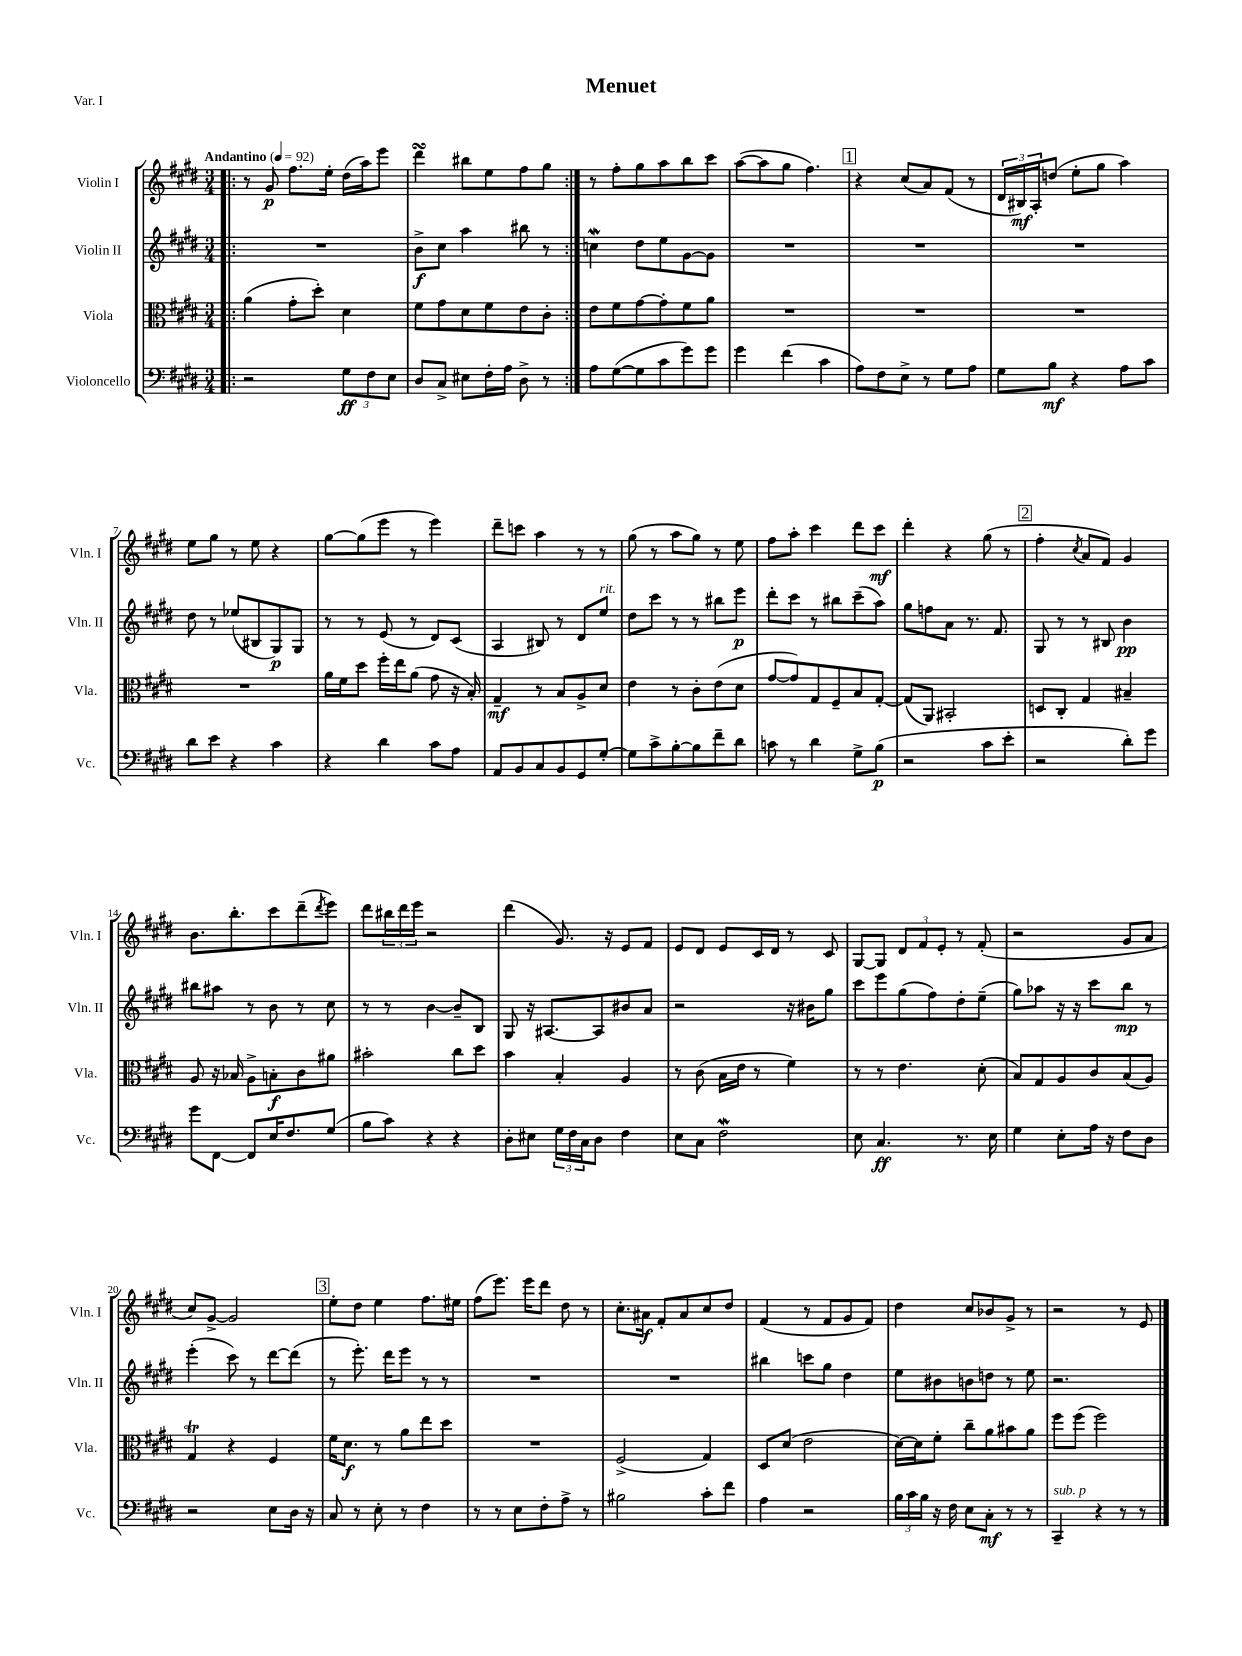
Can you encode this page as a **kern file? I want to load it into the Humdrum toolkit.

**kern	**dynam	**kern	**dynam	**kern	**dynam	**kern	**dynam
*part4	*part4	*part3	*part3	*part2	*part2	*part1	*part1
*staff4	*staff4	*staff3	*staff3	*staff2	*staff2	*staff1	*staff1
*I"Violoncello	*	*I"Viola	*	*I"Violin II	*	*I"Violin I	*
*I'Vc.	*	*I'Vla.	*	*I'Vln. II	*	*I'Vln. I	*
*clefF4	*	*clefC3	*	*clefG2	*	*clefG2	*
*k[f#c#g#d#]	*	*k[f#c#g#d#]	*	*k[f#c#g#d#]	*	*k[f#c#g#d#]	*
*M3/4	*	*M3/4	*	*M3/4	*	*M3/4	*
*MM92	*	*MM92	*	*MM92	*	*MM92	*
=1!|:	=1!|:	=1!|:	=1!|:	=1!|:	=1!|:	=1!|:	=1!|:
!	!	!	!	!	!	!LO:TX:a:B:t=Andantino	!
2r	.	(4a\	.	2.r	.	8r	.
.	.	.	.	.	.	8g#/	p
.	.	8g#'\L	.	.	.	8.ff#\L	.
.	.	8dd#'\J)	.	.	.	.	.
.	.	.	.	.	.	16ee'\Jk	.
12G#\L	ff	4d#\	.	.	.	(16dd#\LL	.
.	.	.	.	.	.	16aa\J)	.
12F#\	.	.	.	.	.	.	.
.	.	.	.	.	.	8eee\J	.
12E\J	.	.	.	.	.	.	.
=2	=2	=2	=2	=2	=2	=2	=2
8D#/L	.	8f#\L	.	8b^\L	f	4ddd#sSsS\	.
8C#^/J	.	8g#\	.	8cc#\J	.	.	.
8E#X\L	.	8d#\	.	4aa\	.	8bb#X\L	.
16F#'\L	.	8f#\	.	.	.	8ee\	.
16A\JJ	.	.	.	.	.	.	.
8D#^\	.	8e\	.	8bb#X\	.	8ff#\	.
8r	.	8c#'\J	.	8r	.	8gg#\J	.
=3:|!	=3:|!	=3:|!	=3:|!	=3:|!	=3:|!	=3:|!	=3:|!
8A\L	.	8e\L	.	4ccnw\	.	8r	.
([8G#\	.	8f#\	.	.	.	8ff#'\L	.
8G#\]	.	[8g#\	.	8dd#\L	.	8gg#\	.
8c#\	.	8g#'\]	.	8ee\	.	8aa\	.
8g#\)	.	8f#\	.	[8g#\	.	8bb\	.
8g#\J	.	8a\J	.	8g#\J]	.	8ccc#\J	.
=4	=4	=4	=4	=4	=4	=4	=4
4g#\	.	2.r	.	2.r	.	([8aa\L	.
.	.	.	.	.	.	8aa\]	.
(4f#\	.	.	.	.	.	8gg#\J	.
.	.	.	.	.	.	4.ff#\)	.
4c#\	.	.	.	.	.	.	.
!!LO:REH:place=s1:t=1
=5	=5	=5	=5	=5	=5	=5	=5
8A\L)	.	2.r	.	2.r	.	4r	.
8F#\	.	.	.	.	.	.	.
8E^\J	.	.	.	.	.	(8cc#/L	.
8r	.	.	.	.	.	8a/)	.
8G#\L	.	.	.	.	.	(8f#/J	.
8A\J	.	.	.	.	.	8r	.
=6	=6	=6	=6	=6	=6	=6	=6
8G#\L	.	2.r	.	2.r	.	24d#/LL	.
.	.	.	.	.	.	24B#X/)	mf
.	.	.	.	.	.	24A'/J	.
8B\J	mf	.	.	.	.	(8ddn/J	.
4r	.	.	.	.	.	8ee'\L	.
.	.	.	.	.	.	8gg#\J	.
8A\L	.	.	.	.	.	4aa\)	.
8c#\J	.	.	.	.	.	.	.
!!LO:LB:g=z
=7	=7	=7	=7	=7	=7	=7	=7
8d#\L	.	2.r	.	8dd#\	.	8ee\L	.
8e\J	.	.	.	8r	.	8gg#\J	.
4r	.	.	.	(8ee-X/L	.	8r	.
.	.	.	.	8B#X/	.	8ee\	.
4c#\	.	.	.	8G#/)	p	4r	.
.	.	.	.	8G#/J	.	.	.
=8	=8	=8	=8	=8	=8	=8	=8
4r	.	16a\LL	.	8r	.	[8gg#\L	.
.	.	16f#\J	.	.	.	.	.
.	.	8dd#\J	.	8r	.	(8gg#\]	.
4d#\	.	16ff#'\LL	.	(8e/	.	8eee\J	.
.	.	16ee\J	.	.	.	.	.
.	.	(8a\J	.	8r	.	8r	.
8c#\L	.	8g#\	.	8d#/L)	.	4eee\)	.
8A\J	.	16r	.	(8c#/J	.	.	.
.	.	16B'/)	.	.	.	.	.
=9	=9	=9	=9	=9	=9	=9	=9
8AA/L	.	4G#~/	mf	4A/	.	8ddd#~\L	.
8BB/	.	.	.	.	.	8cccn\J	.
8C#/	.	8r	.	8B#X/)	.	4aa\	.
8BB/	.	8B/L	.	8r	.	.	.
8GG#/	.	8A^/	.	8d#/L	.	8r	.
!	!	!	!	!LO:TX:a:i:t=rit.	!	!	!
[8G#'/J	.	8d#/J	.	8ee/J	.	8r	.
=10	=10	=10	=10	=10	=10	=10	=10
8G#\L]	.	4e\	.	8dd#\L	.	(8gg#\	.
8c#^\	.	.	.	8ccc#\J	.	8r	.
[8B'\	.	8r	.	8r	.	8aa\L	.
8B\]	.	8c#'\L	.	8r	.	8gg#\J)	.
8f#~\	.	(8e\	.	8bb#X\L	.	8r	.
8d#\J	.	8d#\J	.	8eee\J	p	8ee\	.
=11	=11	=11	=11	=11	=11	=11	=11
8cn\	.	[8g#/L	.	8ddd#'\L	.	8ff#\L	.
8r	.	8g#/])	.	8ccc#\J	.	8aa'\J	.
4d#\	.	8G#/	.	8r	.	4ccc#\	.
.	.	8F#~/	.	8bb#X\L	.	.	.
8G#^\L	.	8B/	.	(8ccc#~\	.	8ddd#\L	.
(8B\J	p	[8G#'/J	.	8aa\J)	.	8ccc#\J	mf
=12	=12	=12	=12	=12	=12	=12	=12
2r	.	(8G#/L]	.	8gg#\L	.	4ddd#'\	.
.	.	8AA/J)	.	8ffn\	.	.	.
.	.	2BB#X'/	.	8a\J	.	4r	.
.	.	.	.	8.r	.	.	.
8c#\L	.	.	.	.	.	(8gg#\	.
.	.	.	.	8.f#/	.	.	.
8e'\J	.	.	.	.	.	8r	.
!!LO:REH:place=s1:t=2
=13	=13	=13	=13	=13	=13	=13	=13
2r	.	8Dn/L	.	8G#/	.	4ff#'\	.
.	.	8C#'/J	.	8r	.	.	.
.	.	.	.	.	.	8qcc#/	.
.	.	4G#/	.	8r	.	8a/L	.
.	.	.	.	8B#X/	.	8f#/J)	.
8d#'\L)	.	4B#X~/	.	4b\	pp	4g#/	.
8g#\J	.	.	.	.	.	.	.
!!LO:LB:g=z
=14	=14	=14	=14	=14	=14	=14	=14
8g#\L	.	8A/	.	8bb#X\L	.	8.b\L	.
[8FF#\J	.	16r	.	8aa#X\J	.	.	.
.	.	16B-X/	.	.	.	8.bb'\	.
8FF#/L]	.	8A^\L	.	8r	.	.	.
16E/K	.	8Bn'\	f	8b\	.	8ccc#\	.
8.F#/	.	.	.	.	.	.	.
.	.	8c#\	.	8r	.	(8ddd#~\	.
.	.	.	.	.	.	8qddd#/	.
(8G#/J	.	8a#X\J	.	8cc#\	.	8eee\J)	.
=15	=15	=15	=15	=15	=15	=15	=15
8B\L	.	2b#X'\	.	8r	.	8ddd#\L	.
8c#\J)	.	.	.	8r	.	24bb#X\L	.
.	.	.	.	.	.	24ddd#\	.
.	.	.	.	.	.	24eee\JJ	.
4r	.	.	.	[4b\	.	2r	.
4r	.	8cc#\L	.	8b~/L]	.	.	.
.	.	8dd#\J	.	8B/J	.	.	.
=16	=16	=16	=16	=16	=16	=16	=16
8D#'\L	.	4b\	.	8G#/	.	(4ddd#\	.
8E#X\J	.	.	.	16r	.	.	.
.	.	.	.	[8.A#X/L	.	.	.
24G#\LL	.	4B'/	.	.	.	8.g#/)	.
24F#\	.	.	.	.	.	.	.
24C#\J	.	.	.	.	.	.	.
8D#\J	.	.	.	8A#/]	.	.	.
.	.	.	.	.	.	16r	.
4F#\	.	4A/	.	8b#X/	.	8e/L	.
.	.	.	.	8a/J	.	8f#/J	.
=17	=17	=17	=17	=17	=17	=17	=17
8E\L	.	8r	.	2r	.	8e/L	.
8C#\J	.	(8c#\	.	.	.	8d#/J	.
2F#W\	.	16B\LL	.	.	.	8e/L	.
.	.	16e\JJ	.	.	.	.	.
.	.	8r	.	.	.	16c#/L	.
.	.	.	.	.	.	16d#/JJ	.
.	.	4f#\)	.	16r	.	8r	.
.	.	.	.	16b#X\KL	.	.	.
.	.	.	.	8gg#\J	.	8c#/	.
=18	=18	=18	=18	=18	=18	=18	=18
8E\	.	8r	.	8ccc#\L	.	[8G#/L	.
4.C#/	ff	8r	.	8eee\	.	8G#/J]	.
.	.	4.e\	.	(8gg#\	.	12d#/L	.
.	.	.	.	.	.	12f#/	.
.	.	.	.	8ff#\)	.	.	.
.	.	.	.	.	.	12e'/J	.
8.r	.	.	.	8dd#'\	.	8r	.
.	.	(8d#'\	.	(8ee~\J	.	(8f#'/	.
16E\	.	.	.	.	.	.	.
=19	=19	=19	=19	=19	=19	=19	=19
4G#\	.	8B/L)	.	8gg#\L)	.	2r	.
.	.	8G#/	.	8aa-X\J	.	.	.
8E'\L	.	8A/	.	16r	.	.	.
.	.	.	.	16r	.	.	.
16A\Jk	.	8c#/	.	8ccc#\L	.	.	.
16r	.	.	.	.	.	.	.
8F#\L	.	(8B/	.	8bb\J	mp	8g#/L	.
8D#\J	.	8A/J)	.	8r	.	8a/J	.
!!LO:LB:g=z
=20	=20	=20	=20	=20	=20	=20	=20
2r	.	4G#t/	.	(4eee'\	.	8cc#/L)	.
.	.	.	.	.	.	[8g#^/J	.
.	.	4r	.	8ccc#\)	.	2g#/]	.
.	.	.	.	8r	.	.	.
8E\L	.	4F#/	.	[8ddd#\L	.	.	.
16D#\Jk	.	.	.	(8ddd#\J]	.	.	.
16r	.	.	.	.	.	.	.
!!LO:REH:place=s1:t=3
=21	=21	=21	=21	=21	=21	=21	=21
8C#/	.	16f#\KL	.	8r	.	8ee'\L	.
.	.	8.d#\J	f	.	.	.	.
8r	.	.	.	8.eee'\)	.	8dd#\J	.
8E'\	.	8r	.	.	.	4ee\	.
.	.	.	.	16ddd#\KL	.	.	.
8r	.	8a\L	.	8eee\J	.	.	.
4F#\	.	8ee\	.	8r	.	8.ff#\L	.
.	.	8dd#\J	.	8r	.	.	.
.	.	.	.	.	.	16ee#X\Jk	.
=22	=22	=22	=22	=22	=22	=22	=22
8r	.	2.r	.	2.r	.	(8ff#\L	.
8r	.	.	.	.	.	8.eee\J)	.
8E\L	.	.	.	.	.	.	.
.	.	.	.	.	.	16eee\KL	.
8F#'\	.	.	.	.	.	8ddd#\J	.
8A^\J	.	.	.	.	.	8dd#\	.
8r	.	.	.	.	.	8r	.
=23	=23	=23	=23	=23	=23	=23	=23
2B#X\	.	(2F#^/	.	2.r	.	8.cc#'\L	.
.	.	.	.	.	.	16a#X\Jk	f
.	.	.	.	.	.	8f#'/L	.
.	.	.	.	.	.	8a#/	.
8c#'\L	.	4G#/)	.	.	.	8cc#/	.
8f#\J	.	.	.	.	.	8dd#/J	.
=24	=24	=24	=24	=24	=24	=24	=24
4A\	.	8D#/L	.	4bb#X\	.	(4f#/	.
.	.	(8d#/J	.	.	.	.	.
2r	.	2e\	.	8cccn\L	.	8r	.
.	.	.	.	8gg#\J	.	8f#/L	.
.	.	.	.	4dd#\	.	8g#/	.
.	.	.	.	.	.	8f#/J)	.
=25	=25	=25	=25	=25	=25	=25	=25
24B\LL	.	[16d#\LL)	.	8ee\L	.	4dd#\	.
24c#\	.	.	.	.	.	.	.
.	.	16d#\J]	.	.	.	.	.
24B\JJ	.	.	.	.	.	.	.
16r	.	8f#'\J	.	8b#X\	.	.	.
16F#\	.	.	.	.	.	.	.
8E\L	.	8cc#~\L	.	8bn\	.	8cc#/L	.
8C#'\J	mf	8a\	.	8ddn\J	.	8b-X/	.
8r	.	8b#X\	.	8r	.	8g#^/J	.
8r	.	8a\J	.	8ee\	.	8r	.
=26	=26	=26	=26	=26	=26	=26	=26
!LO:TX:a:i:t=sub. p	!	!	!	!	!	!	!
4CC#~/	.	8ff#\L	.	2.r	.	2r	.
.	.	(8ff#\J	.	.	.	.	.
4r	.	2ff#\)	.	.	.	.	.
8r	.	.	.	.	.	8r	.
8r	.	.	.	.	.	8e/	.
==	==	==	==	==	==	==	==
*-	*-	*-	*-	*-	*-	*-	*-
